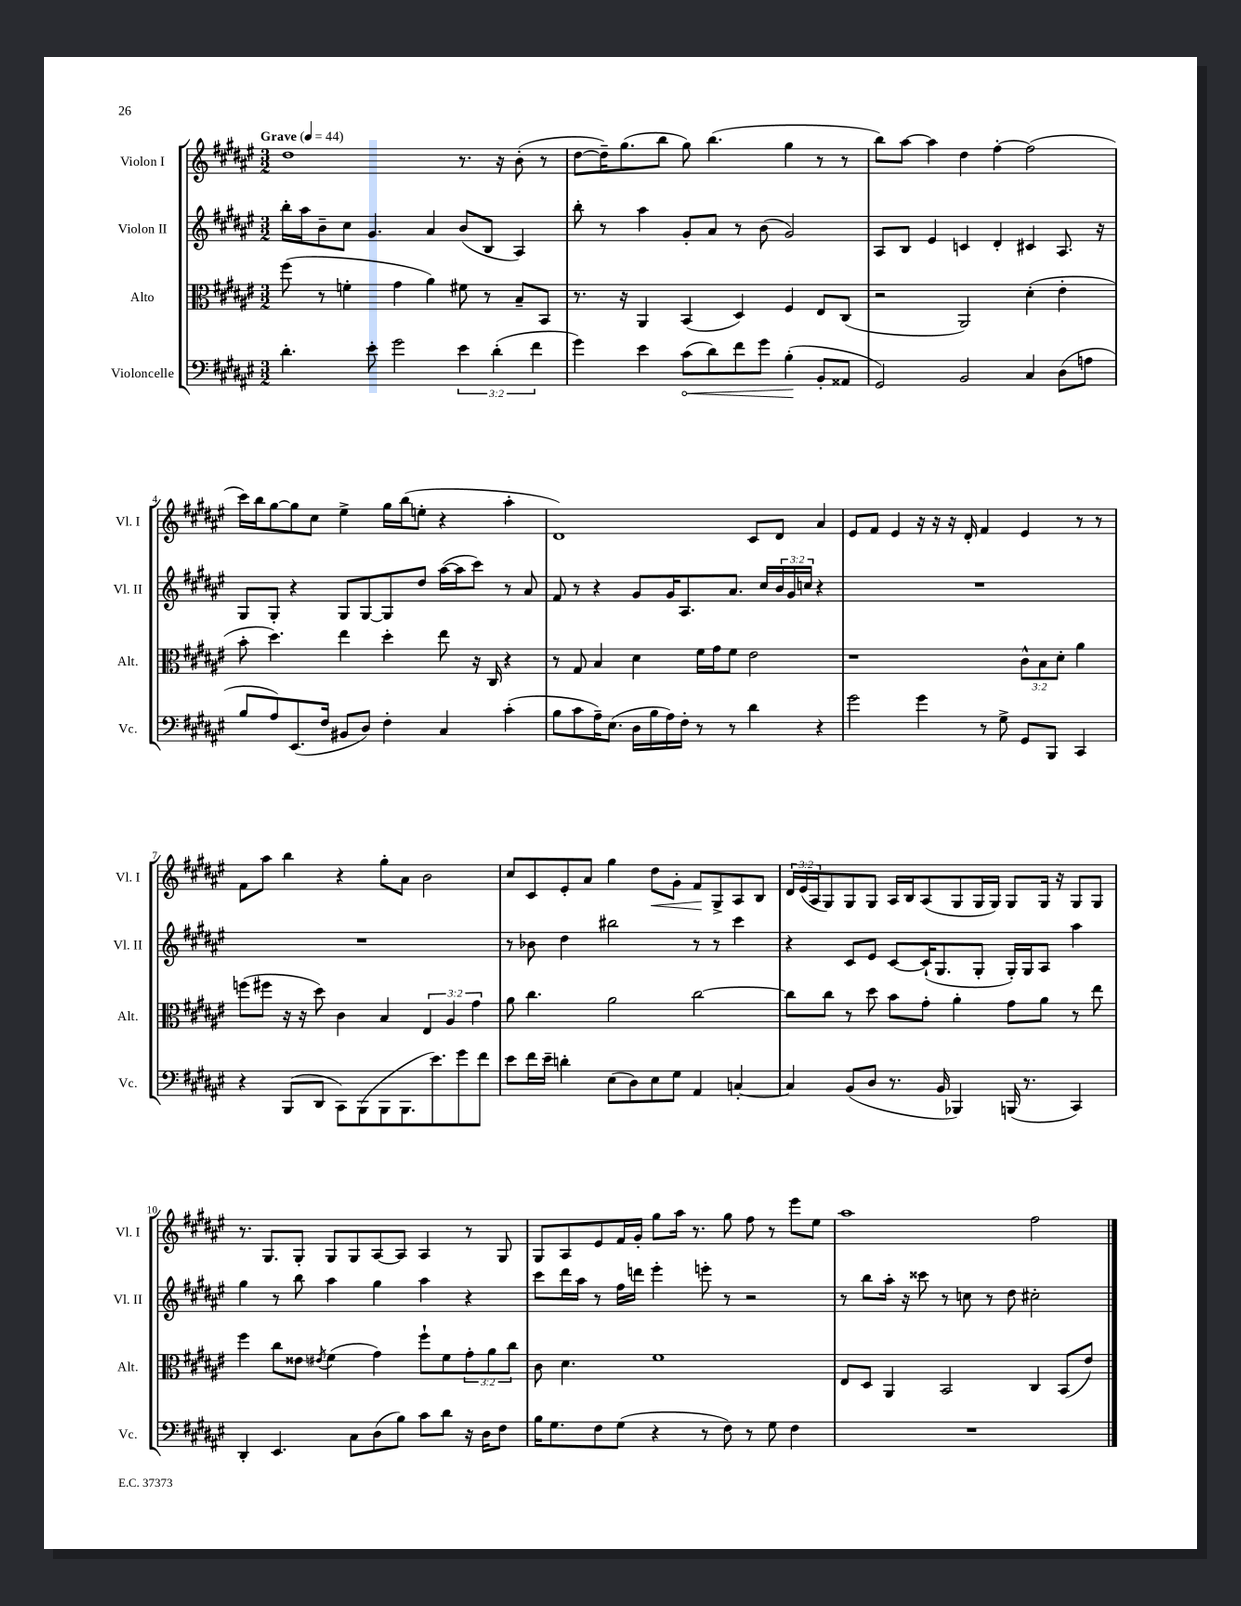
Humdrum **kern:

**kern	**dynam	**kern	**kern	**kern	**dynam
*part4	*part4	*part3	*part2	*part1	*part1
*staff4	*staff4	*staff3	*staff2	*staff1	*staff1
*I"Violoncelle	*	*I"Alto	*I"Violon II	*I"Violon I	*
*I'Vc.	*	*I'Alt.	*I'Vl. II	*I'Vl. I	*
*clefF4	*	*clefC3	*clefG2	*clefG2	*
*k[f#c#g#d#a#e#]	*	*k[f#c#g#d#a#e#]	*k[f#c#g#d#a#e#]	*k[f#c#g#d#a#e#]	*
*M3/2	*	*M3/2	*M3/2	*M3/2	*
*MM44	*	*MM44	*MM44	*MM44	*
=1	=1	=1	=1	=1	=1
!	!	!	!	!LO:TX:a:B:t=Grave	!
4.d#'\	.	(8ff#\	16bb'\LL	1dd#	.
.	.	.	16aa#\J	.	.
.	.	8r	8b~\	.	.
.	.	4fn'\	8cc#\J	.	.
8e#'\	.	.	4.g#/	.	.
2g#\	.	4g#\	.	.	.
.	.	4a#\)	4a#/	.	.
6e#\	.	8f#X\	(8b/L	8.r	.
.	.	8r	8B/J	.	.
(6d#'\	.	.	.	.	.
.	.	.	.	16r	.
.	.	8B~/L	4A#/)	(8b'\	.
6f#\	.	.	.	.	.
.	.	8BB/J	.	8r	.
=2	=2	=2	=2	=2	=2
4g#\)	.	8.r	8bb'\	[8dd#\L	.
.	.	.	8r	16dd#~\K])	.
.	.	16r	.	(8.gg#\	.
4e#\	.	4AA#/	4aa#\	.	.
.	.	.	.	8bb\J	.
!	!LO:HP:b	!	!	!	!
(8c#\L	<	(4BB/	8g#'/L	8gg#\)	.
8d#\)	.	.	8a#/J	(4.bb\	.
8f#\	.	4D#/)	8r	.	.
8g#\J	.	.	(8b\	.	.
(4B'\	.	4F#/	2g#/)	4gg#\	.
8BB'/L	[	8E#/L	.	8r	.
8AA##X/J	.	(8C#/J	.	8r	.
=3	=3	=3	=3	=3	=3
2GG#/)	.	2r	8A#/L	8bb\L)	.
.	.	.	8B/J	[8aa#\J	.
.	.	.	4e#/	4aa#\]	.
2BB/	.	2AA#/)	4cn/	4dd#\	.
.	.	.	4d#'/	[4ff#'\	.
4C#/	.	(4d#'\	4c#X/	(2ff#\]	.
(8D#\L	.	4e#'\	8.A#/	.	.
8An\J	.	.	.	.	.
.	.	.	16r	.	.
!!LO:LB:g=z
=4	=4	=4	=4	=4	=4
8B/L	.	8b'\	8G#/L	16ccc#\LL)	.
.	.	.	.	16bb\J	.
8A#/)	.	4.dd#\)	8G#'/J	[8gg#\	.
(8.EE#/	.	.	4r	8gg#\]	.
.	.	.	.	8cc#\J	.
16F#/Jk	.	.	.	.	.
8BB#X/L	.	4ee#\	8G#/L	4ee#^\	.
8D#/J)	.	.	[8G#/	.	.
4F#'\	.	4dd#'\	8G#/]	16gg#\LL	.
.	.	.	.	(16bb\J	.
.	.	.	8dd#/J	8een'\J	.
4C#/	.	8ee#\	([16aa#\LL	4r	.
.	.	.	16aa#\J]	.	.
.	.	16r	8ccc#\J)	.	.
.	.	16C#/	.	.	.
(4c#'\	.	4r	8r	4aa#'\	.
.	.	.	8a#/	.	.
=5	=5	=5	=5	=5	=5
8B\L	.	8r	8f#/	1d#)	.
8c#\	.	8G#/	8r	.	.
16A#~\K)	.	4B/	4r	.	.
(8.E#\J	.	.	.	.	.
16D#\LL	.	4d#\	8g#/L	.	.
16B\	.	.	.	.	.
16A#\)	.	.	16g#/K	.	.
16F#'\JJ	.	.	8.A#/	.	.
8r	.	16f#\LL	.	.	.
.	.	16g#\J	.	.	.
8r	.	8f#\J	8.a#/J	.	.
4d#\	.	2e#\	.	8c#/L	.
.	.	.	16cc#/LL	.	.
.	.	.	24b/	8d#/J	.
.	.	.	24g#/	.	.
.	.	.	24ccn/JJ	.	.
4r	.	.	4r	4a#/	.
=6	=6	=6	=6	=6	=6
2g#\	.	1r	1.r	8e#/L	.
.	.	.	.	8f#/J	.
.	.	.	.	4e#/	.
4g#\	.	.	.	16r	.
.	.	.	.	16r	.
.	.	.	.	16r	.
.	.	.	.	16d#'/	.
8r	.	.	.	4f#/	.
8G#^\	.	.	.	.	.
8GG#/L	.	12c#^^\L	.	4e#/	.
.	.	12B\	.	.	.
8BBB/J	.	.	.	.	.
.	.	12d#'\J	.	.	.
4CC#/	.	4a#\	.	8r	.
.	.	.	.	8r	.
!!LO:LB:g=z
=7	=7	=7	=7	=7	=7
4r	.	(8ffn\L	1.r	8f#\L	.
.	.	8ff#X\J	.	8aa#\J	.
(8BBB/L	.	16r	.	4bb\	.
.	.	16r	.	.	.
8DD#/J	.	8dd#\)	.	.	.
8CC#\L)	.	4c#\	.	4r	.
(8BBB\	.	.	.	.	.
8BBB\	.	4B/	.	8gg#'\L	.
8.BBB\	.	.	.	8a#\J	.
.	.	6E#/	.	2b\	.
8.e#\)	.	.	.	.	.
.	.	6A#/	.	.	.
8g#\	.	.	.	.	.
.	.	6g#\	.	.	.
8f#\J	.	.	.	.	.
=8	=8	=8	=8	=8	=8
8e#\L	.	8a#\	8r	8cc#/L	.
16f#\L	.	4.cc#\	8b-X\	8c#/	.
16e#~\JJ	.	.	.	.	.
4dn'\	.	.	4dd#\	8e#'/	.
.	.	.	.	8a#/J	.
(8E#\L	.	2a#\	2bb#X\	4gg#\	.
8D#\)	.	.	.	.	.
!	!	!	!	!	!LO:HP:b
8E#\	.	.	.	8dd#\L	<
8G#\J	.	.	.	8g#'\J	.
4AA#/	.	[2cc#\	8r	8f#/L	.
.	.	.	8r	8G#^/	[
[4Cn'/	.	.	4ccc#\	8A#/	.
.	.	.	.	8B/J	.
=9	=9	=9	=9	=9	=9
4C/]	.	8cc#\L]	4r	24d#/LL	.
.	.	.	.	(24e#/	.
.	.	.	.	24A#/J	.
.	.	8cc#\J	.	8G#/)	.
(8BB/L	.	8r	8c#/L	8G#/	.
8D#/J	.	8dd#\	8e#/J	8G#/J	.
8.r	.	8b\L	[8c#/L	16A#/LL	.
.	.	.	.	16B/J	.
.	.	8g#'\J	(16c#`/K]	(8A#/	.
16BB/	.	.	8.G#/	.	.
4BBB-X/)	.	4a#'\	.	8G#/	.
.	.	.	8G#'/J	16G#/L	.
.	.	.	.	16G#/JJ)	.
(16BBBn/	.	8g#\L	16G#'/LL)	8G#/L	.
8.r	.	.	16G#/J	.	.
.	.	8a#\J	8A#/J	16G#/Jk	.
.	.	.	.	16r	.
4CC#/)	.	8r	4aa#\	8G#/L	.
.	.	8ee#\	.	8G#/J	.
!!LO:LB:g=z
=10	=10	=10	=10	=10	=10
4DD#'/	.	4ff#\	4gg#\	8.r	.
.	.	.	.	8.G#/L	.
4.EE#/	.	8cc#\L	8r	.	.
.	.	8e##X\J	8bb\	8G#'/J	.
.	.	8qe#X/	.	.	.
.	.	(4f#\	4aa#\	8G#/L	.
8C#\L	.	.	.	8G#/	.
(8D#\	.	4g#\)	4gg#\	[8A#/	.
8B\J)	.	.	.	8A#/J]	.
8c#\L	.	8ff#`\L	4aa#\	4A#/	.
8d#\J	.	8f#\	.	.	.
16r	.	12g#'\	4r	8r	.
16D#\KL	.	.	.	.	.
.	.	12a#\	.	.	.
8F#\J	.	.	.	8G#/	.
.	.	12cc#\J	.	.	.
=11	=11	=11	=11	=11	=11
16B\KL	.	8c#\	8ccc#\L	8G#/L	.
8.G#\	.	.	.	.	.
.	.	4.d#\	16ddd#\L	8A#/	.
.	.	.	16aa#\JJ	.	.
8F#\	.	.	8r	8e#/	.
(8G#\J	.	.	16ff#\LL	16f#/L	.
.	.	.	16dddn\JJ	16g#'/JJ	.
4r	.	1f#	4eee#'\	8gg#\L	.
.	.	.	.	16aa#\Jk	.
.	.	.	.	8.r	.
8r	.	.	8eeen'\	.	.
8F#\)	.	.	8r	8gg#\	.
8r	.	.	2r	8ff#\	.
8G#\	.	.	.	8r	.
4F#\	.	.	.	8eee#\L	.
.	.	.	.	8ee#\J	.
=12	=12	=12	=12	=12	=12
1.r	.	8E#/L	8r	1aa#	.
.	.	8D#/J	8bb\L	.	.
.	.	4AA#/	16aa#'\Jk	.	.
.	.	.	16r	.	.
.	.	.	8ccc##X\	.	.
.	.	2BB/	8r	.	.
.	.	.	8ccn\	.	.
.	.	.	8r	.	.
.	.	.	8dd#\	.	.
.	.	4C#/	2cc#X'\	2ff#\	.
.	.	(8BB/L	.	.	.
.	.	8e#/J)	.	.	.
==	==	==	==	==	==
*-	*-	*-	*-	*-	*-
